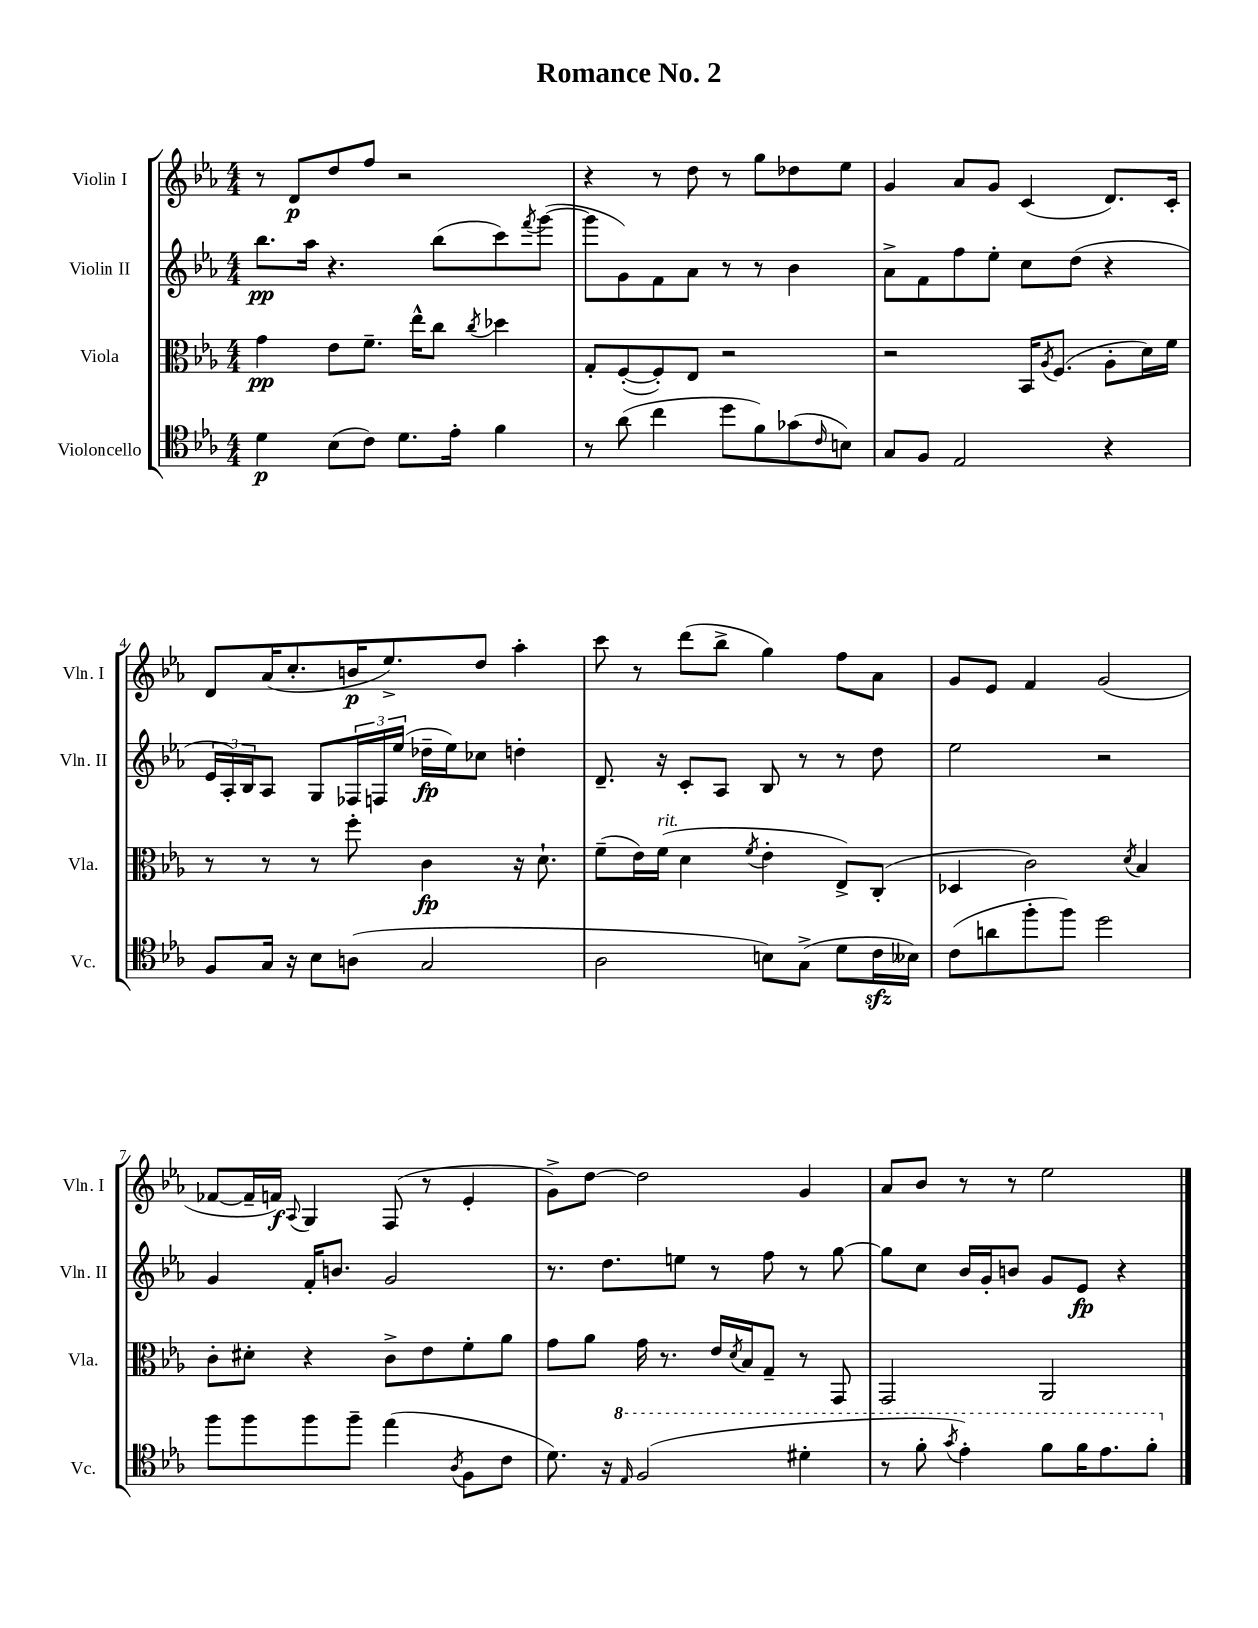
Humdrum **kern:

**kern	**kern	**kern	**kern
*staff4	*staff3	*staff2	*staff1
*clefC4	*clefC3	*clefG2	*clefG2
*k[b-e-a-]	*k[b-e-a-]	*k[b-e-a-]	*k[b-e-a-]
*M4/4	*M4/4	*M4/4	*M4/4
4d	4g	8.bb-	8r
.	.	.	8d
.	.	16aa-	.
(8B-	8e-	4.r	8dd
8c)	8.f~	.	8ff
8.d	.	.	2r
.	16ee-^^	.	.
.	8cc	(8bb-	.
16e-'	.	.	.
.	8qcc	.	.
4f	4dd-	8ccc)	.
.	.	8qfff	.
.	.	([8ggg	.
=	=	=	=
8r	8G'	8ggg]	4r
(8a-	([8F'	8g)	.
4cc	8F'])	8f	8r
.	8E-	8a-	8dd
8dd	2r	8r	8r
8f)	.	8r	8gg
(8g-	.	4b-	8dd-
16qqc	.	.	.
8B)	.	.	8ee-
=	=	=	=
8G	2r	8a-^	4g
8F	.	8f	.
2E-	.	8ff	8a-
.	.	8ee-'	8g
.	16BB-	8cc	(4c
.	8qA-	.	.
.	(8.F	.	.
.	.	(8dd	.
4r	8A-'	4r	8.d)
.	16d)	.	.
.	16f	.	16c'
=	=	=	=
8F	8r	24e-	8d
.	.	24A-')	.
.	.	24B-	.
16G	8r	8A-	(16a-
16r	.	.	8.cc'
8B-	8r	8G	.
(8A	8ff'	24F-	16b
.	.	24F	.
.	.	.	8.ee-^)
.	.	(24ee-	.
2G	4c	16dd-~	.
.	.	16ee-)	.
.	.	8cc-	8dd
.	16r	4dd'	4aa-'
.	8.d`	.	.
=	=	=	=
2A-	(8f~	8.d~	8ccc
.	16e-)	.	8r
.	(16f	16r	.
.	4d	8c'	(8ddd
.	.	8A-	8bb-^
.	8qf	.	.
8B)	4e-'	8B-	4gg)
(8G^	.	8r	.
8d	8E-^)	8r	8ff
16c	(8C'	8dd	8a-
16B--)	.	.	.
=	=	=	=
(8c	4D-	2ee-	8g
8a	.	.	8e-
8ff'	2c)	.	4f
8ff)	.	.	.
2dd	.	2r	(2g
.	8qd	.	.
.	4B-	.	.
=	=	=	=
8ff	8c'	4g	[8f-
8ff	8d#'	.	16f-~]
.	.	.	16f)
.	.	.	8qqA-
8ff	4r	16f'	4G
.	.	8.b	.
8ff~	.	.	.
(4ee-	8c^	2g	(8F
.	8e-	.	8r
8qA-	.	.	.
8F	8f'	.	4e-'
8c	8a-	.	.
=	=	=	=
8.d)	8g	8.r	8g^)
.	8a-	.	[8dd
16r	.	8.dd	.
16qqe-	.	.	.
(2f	16g	.	2dd]
.	8.r	.	.
.	.	8ee	.
.	16e-	8r	.
.	8qd	.	.
.	16B-	.	.
.	8G~	8ff	.
4dd#'	8r	8r	4g
.	8GG	[8gg	.
=	=	=	=
8r	2GG	8gg]	8a-
8ff'	.	8cc	8b-
8qgg	.	.	.
4ee-')	.	16b-	8r
.	.	16g'	.
.	.	8b	8r
8ff	2AA-	8g	2ee-
16ff	.	8e-	.
8.ee-	.	.	.
.	.	4r	.
8ff'	.	.	.
==	==	==	==
*-	*-	*-	*-
